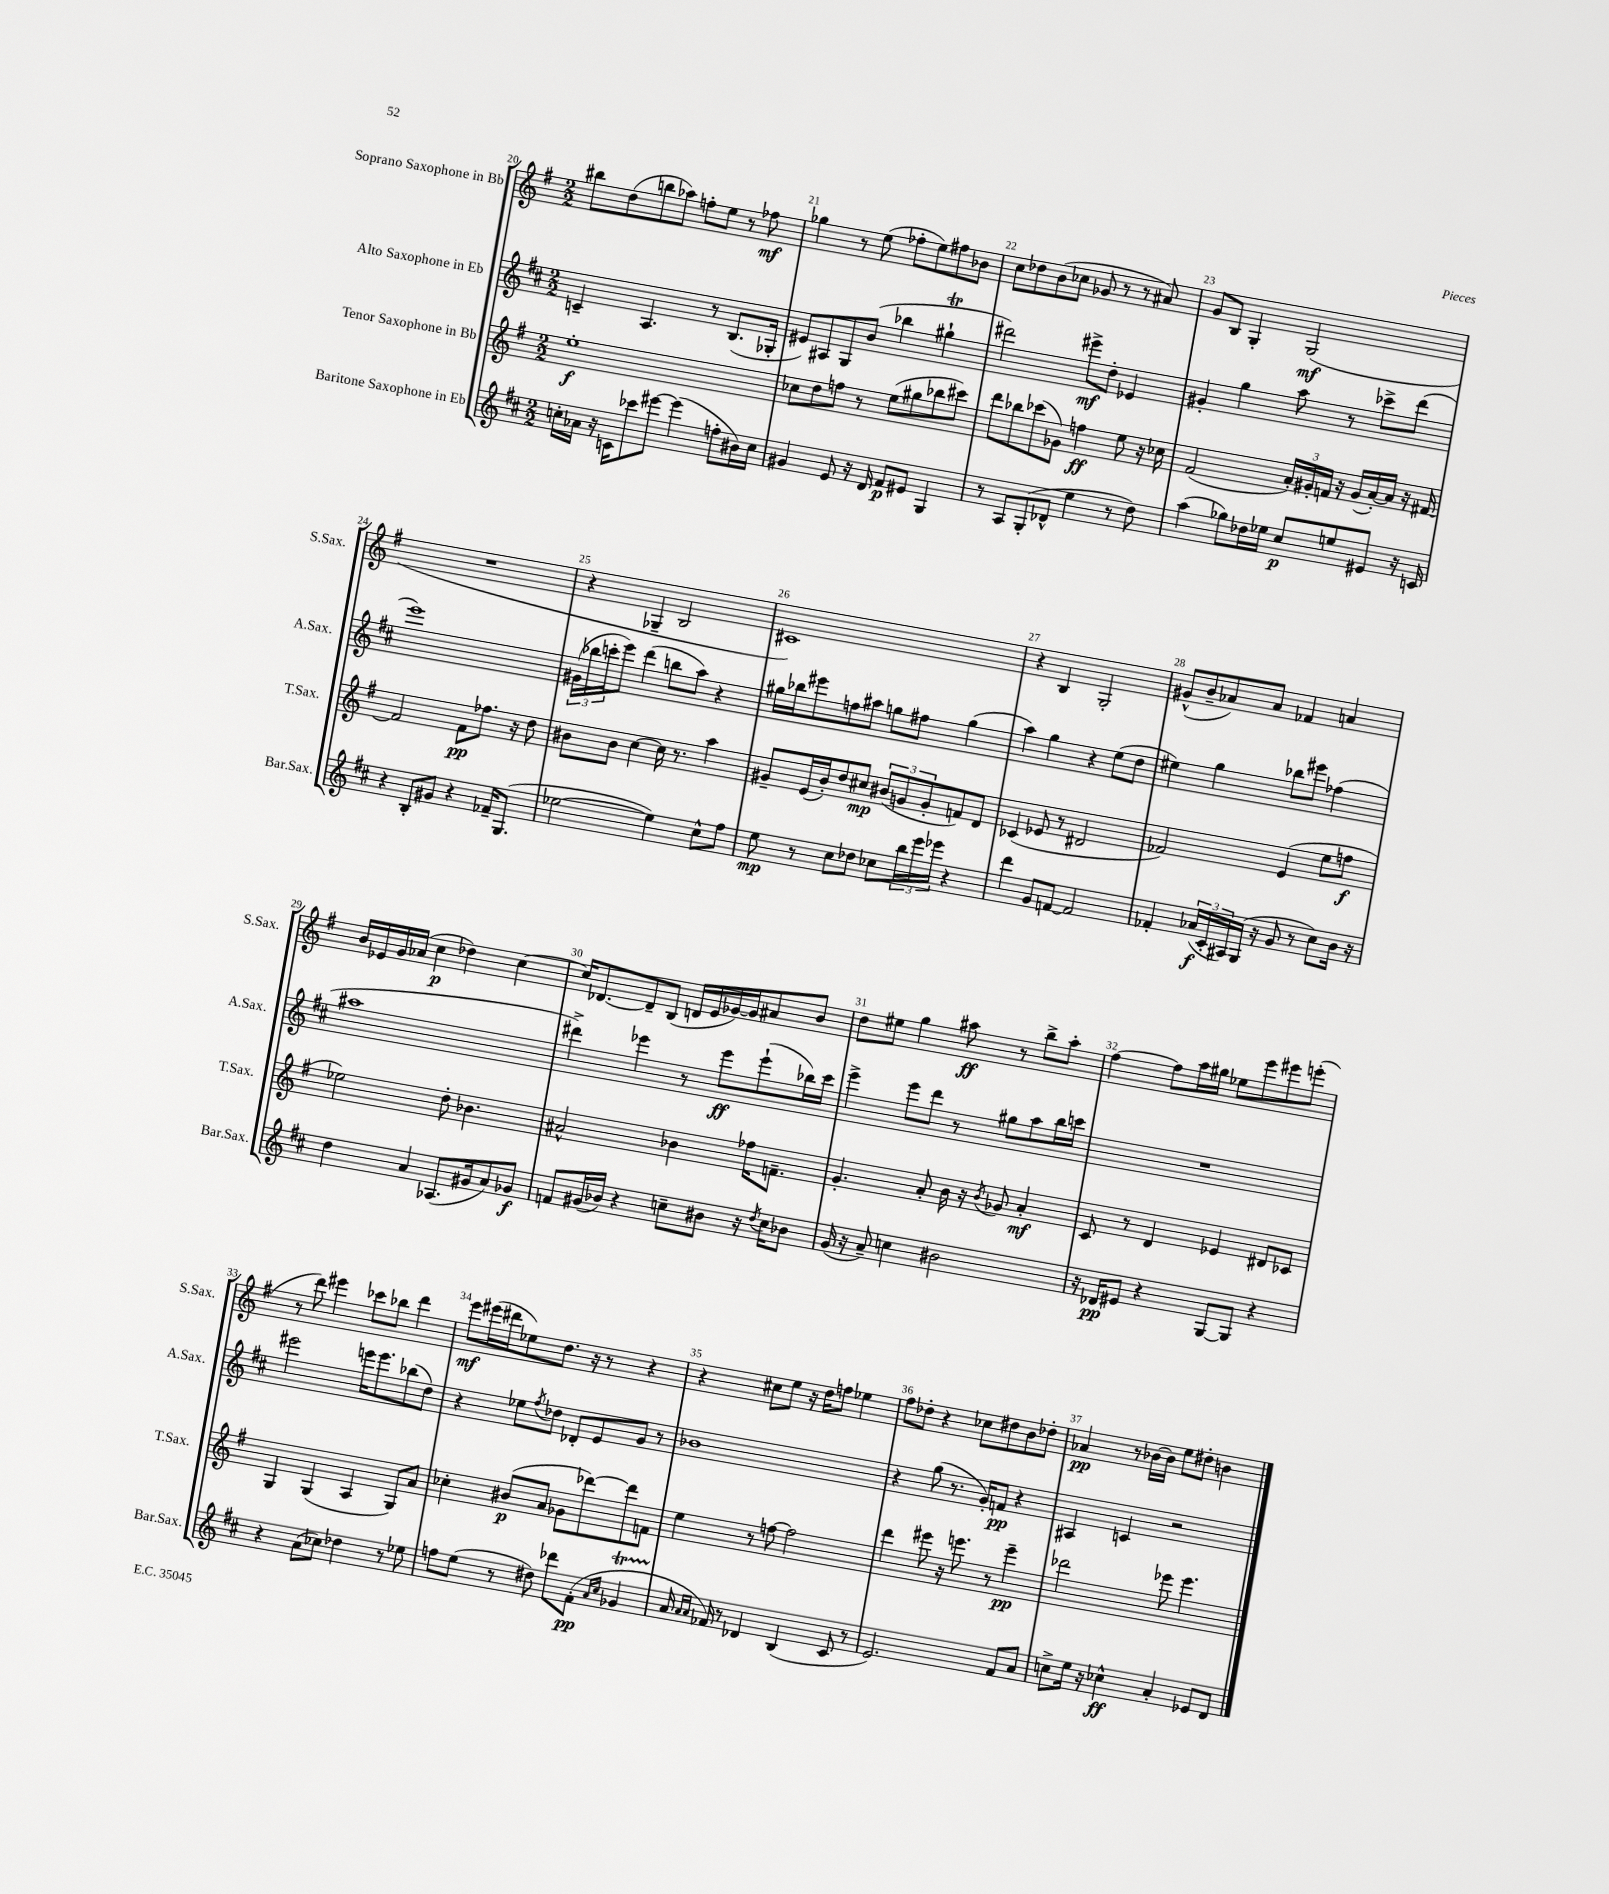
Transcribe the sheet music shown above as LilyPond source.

<<
\new StaffGroup <<
\new Staff = "s0" \with { instrumentName = "Soprano Saxophone in Bb" shortInstrumentName = "S.Sax." } {
    \clef treble \key g \major \numericTimeSignature \time 2/2
    bis''8 d''8( b''8 aes''8) f''8-. e''8 r8 fes''8\mf |
    ges''4 r8 e''8( fes''8-. e''8) fis''8 bes'8 |
    c''8 des''8 b'8( ces''8 ges'8 r8 r8 ais'8) |
    g'8 b8 g4-. g2\mf( |
    R1 |
    r4 ges4-- b2 |
    cis'1) |
    r4 b4 g2-. |
    gis'8-^( b'8-- aes'8) aes'8 fes'4 a'4 |
    b'16 ees'16 g'16 aes'16( c''4\p des''4) c''4~ |
    c''16 des'8.~ des'8-- b8( d'16 e'16 ges'16~) ges'16 ais'8 b'8 |
    d''8 eis''8 g''4 ais''8\ff r8 b''8-> ais''8-. |
    fis''4~ fis''8 a''16 gis''16 ees''8 e'''8 eis'''8 e'''8-.( |
    r8 d'''8) eis'''4 ces'''8 bes''8 d'''4 |
    e'''8\mf eis'''16( dis'''16 ees''8) d''8. r16 r8 r4 |
    r4 cis''8 e''8 r16 d''16 f''8 ees''4 |
    fis''8 des''8-. r4 ces''8 dis''8 b'8 des''8-. |
    aes'4\pp r8 bes'16~ bes'16 e''8 dis''8-. b'4 \bar "|." |
}
\new Staff = "s1" \with { instrumentName = "Alto Saxophone in Eb" shortInstrumentName = "A.Sax." } {
    \clef treble \key d \major \numericTimeSignature \time 2/2
    c'4-- a4. r8 b8.( ges16-. |
    eis'8) ais8 g8 b'8( bes''4 gis''4-!\trill |
    dis'''2) eis'''8->\mf d''8-. ees'4 |
    gis'4-. g''4 a''8 r8 ces'''8-> d'''8( |
    e'''1) |
    \tuplet 3/2 { gis'16( bes''16 c'''16-. } e'''8) d'''4( b''8 a''8) r4 |
    gis''16 bes''16 eis'''8 f''8 ais''8 g''8 fis''8 g''4( |
    a''4) g''4 r4 e''8( d''8 |
    eis''4) g''4 bes''8 eis'''8 fes''4( |
    ais''1 |
    dis'''4->) ees'''4 r8 ees'''8\ff ees'''8-!( bes''16) cis'''16 |
    e'''4-> e'''8 d'''8 r8 gis''8 a''8 b''16 c'''16 |
    R1 |
    eis'''2 e'''16 e'''8. bes''8( d''8) |
    r4 ees''8 \acciaccatura { fis''8 } des''8 des'8-. e'8 g'8 r8 |
    bes'1 |
    r4 g''8( r8. g'16-.) f'8\pp r4 |
    ais4 c'4 r2 \bar "|." |
}
\new Staff = "s2" \with { instrumentName = "Tenor Saxophone in Bb" shortInstrumentName = "T.Sax." } {
    \clef treble \key g \major \numericTimeSignature \time 2/2
    e''1-.\f |
    ces''8 d''8 f''8 r8 e''8( gis''8 bes''8 cis'''8) |
    d'''8 bes''8 ces'''8( ges'8) f''4\ff e''8 r16 ces''16 |
    fis'2( \tuplet 3/2 { a'16-.) gis'16-. f'16 } r16 gis'16( a'16~-.) a'16 r16 fis'16~ |
    fis'2 fis'8\pp fes''8. r16 d''8 |
    bis'8 bis'8 c''4~ c''16 r8. a''4 |
    gis'8-- e'16( b'16-.) d''8 cis''8\mp \tuplet 3/2 { bis'8( g'8 g'8-. } f'8) d'8 |
    ces'4( ees'8 r8 dis'2 |
    fes'2) e'4( e''8 f''8\f |
    ees''2) d''8-. bes'4. |
    ais'2-^ bes'4 fes''16 f'8.-- |
    g'4.-. a'8-. b'16 r16 \acciaccatura { b'8 } ges'8 a'4-.\mf |
    c'8 r8 d'4 ees'4 dis'8 ces'8 |
    g4 g4( a4 g8) a'8 |
    ces''4-. bis'8\p( a'8 ges'8 des'''8~) des'''8 f'8 |
    e''4 r8 f''8~ f''2 |
    d'''4 eis'''8 r16 e'''8. r8 e'''4--\pp |
    des'''2 ees'''8 ees'''4. \bar "|." |
}
\new Staff = "s3" \with { instrumentName = "Baritone Saxophone in Eb" shortInstrumentName = "Bar.Sax." } {
    \clef treble \key d \major \numericTimeSignature \time 2/2
    c''16-. aes'16 r16 c'16 ces'''8 eis'''8~ eis'''4( f''8-. bis'16) c''16 |
    gis'4 e'8 r16 d'16 fis'8\p eis'8 g4 |
    r8 a8 g8-.( des'8-^ e''4 r8 d''8) |
    a''4( ges''8) des''16 ees''16 cis''8\p e''8 eis'8 r16 c'16 |
    r4 b8-. gis'8 r4 fes'16-- g8.( |
    ees''2~ ees''4) cis''8-^ fis''8 |
    e''8\mp r8 cis''8 des''8 ces''8 \tuplet 3/2 { b''16 e'''16 ees'''16 } r4 |
    d'''4 g'8 f'8~ f'2 |
    fes'4-. \tuplet 3/2 { aes'16\f( cis'16-. ais16) } g16( r16 g'8 r8 cis''8) b'16 r16 |
    d''4 a'4 aes8.( gis'16 a'8) ges'8\f |
    f'8 gis'16( bes'16) r4 c''8-- bis'8 r16 \acciaccatura { d''8 } c''16 bes'8 |
    g'16( r16 a'8--) c''4 bis'2 |
    r16 des'16\pp eis'8 r4 g8~ g8 r4 |
    r4 a'8( ces''8) des''4 r8 ees''8 |
    f''8 e''8( r8 dis''8) des'''8 fis'8-.\pp( \grace { a'16 cis''16 } ges'4\startTrillSpan |
    a'16\stopTrillSpan \grace { a'16 a'16 } fes'16) r8 des'4 b4( cis'8 r8 |
    e'2.) fis'8 a'8 |
    c''8-> e''16 r16 ces''4-^\ff a'4-. ees'8 d'8 \bar "|." |
}
>>
>>
\layout { \context { \Score currentBarNumber = #20 \override BarNumber.break-visibility = ##(#f #t #t) barNumberVisibility = #all-bar-numbers-visible } }
